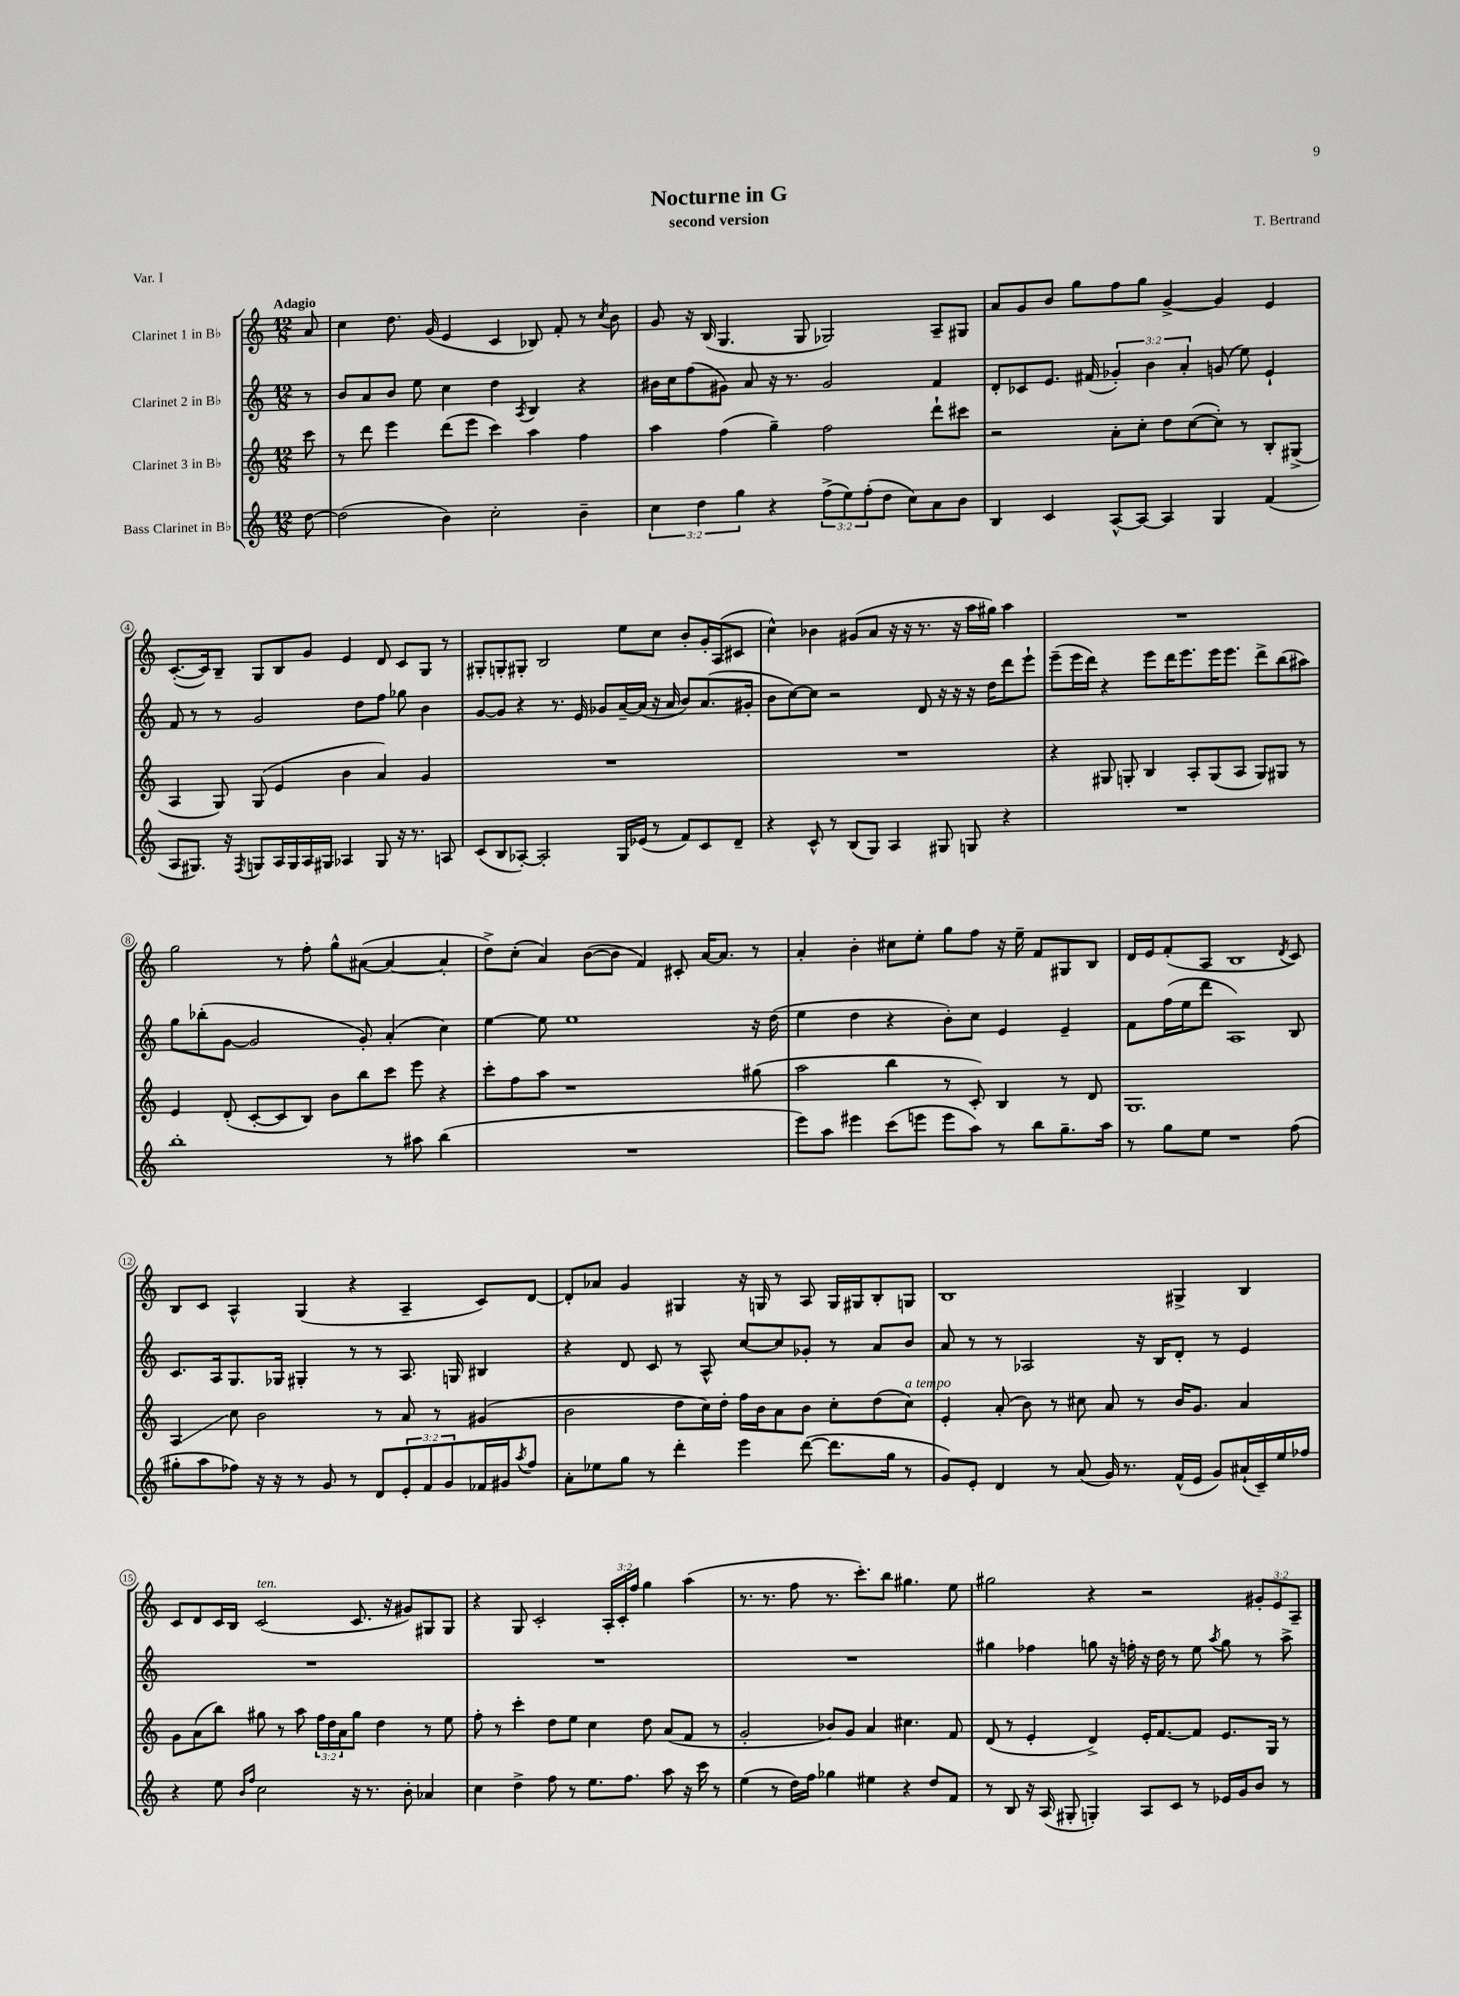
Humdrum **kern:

**kern	**kern	**kern	**kern
*staff4	*staff3	*staff2	*staff1
*clefG2	*clefG2	*clefG2	*clefG2
*k[]	*k[]	*k[]	*k[]
*M12/8	*M12/8	*M12/8	*M12/8
[8dd	8ccc	8r	8a
=	=	=	=
(2dd]	8r	8b	4cc
.	8ddd	8a	.
.	4eee	8b	8.dd
.	.	8ee	.
.	.	.	(16g
4b)	(8ddd	4cc	4e
.	8eee	.	.
2cc'	4ccc)	4dd	4c
.	.	8qA	.
.	4aa	4B	8B-)
.	.	.	8f'
4b~	4ff	4r	8r
.	.	.	8qcc
.	.	.	8b
=	=	=	=
6cc	4aa	16b#	8g
.	.	16cc	.
.	.	(8ff	16r
6dd	.	.	.
.	.	.	(16B
.	(4ff	8g#)	4.G
6gg	.	.	.
.	.	8a	.
4r	4gg~)	16r	.
.	.	8.r	.
.	.	.	8G
(12ff^	2ff	2g#	2G-)
12ee)	.	.	.
(12ff'	.	.	.
8dd	.	.	.
8cc)	.	.	.
8a	8ddd`	4f	8A~
8b	8ccc#	.	8G#
=	=	=	=
4B	2r	8d'	8a
.	.	8c-	8g
4c	.	8.e	8b
.	.	.	8gg
.	.	(16f#	.
[8A^^	8a'	6g-')	8ff
8A_	8cc'	.	8gg
.	.	6b	.
4A]	8dd	.	[4g^
.	.	6a'	.
.	([8cc	.	.
4G	8cc'])	(8g	4g]
.	8r	8ee)	.
(4f	8B'	4e`	4e
.	(8G#^	.	.
=	=	=	=
8A	4A	8f	([8.c'
8.G#)	.	8r	.
.	.	.	16c])
.	8G)	8r	8B~
16r	.	.	.
8qF	.	.	.
8G	(8G	2g	8G
16A	4e	.	8B
16G	.	.	.
16A	.	.	8g
16G#	.	.	.
4A-	4b	.	4e
.	.	8dd	.
8G#	4a)	8ff	8d
16r	.	8gg-	8c
8.r	.	.	.
.	4g	4b	8G
8A	.	.	8r
=	=	=	=
(8c	1.r	[8g	8G#'
8B	.	8g]	8G'
[8A-')	.	4r	8G#'
2A-']	.	.	2B
.	.	8.r	.
.	.	16e	.
.	.	8g-	.
16G	.	[16a~	8ee
(16e-	.	(16a]	.
8r	.	16r	8cc
.	.	16a	.
8f)	.	8b)	8b'
8c	.	(8.a	16g'
.	.	.	(16A
8d~	.	.	8c#
.	.	16g#'	.
=	=	=	=
4r	1.r	8b	4cc^^)
.	.	[8cc)	.
8c^^	.	8cc]	4b-
8r	.	2r	.
(8B	.	.	(8g#
8G)	.	.	8a
4A	.	.	16r
.	.	.	16r
.	.	8d	8.r
8G#	.	16r	.
.	.	16r	16r
8G	.	16r	16aa
.	.	16dd	16gg#)
4r	.	8ddd	4aa
.	.	8eee`	.
=	=	=	=
1.r	4r	(8eee~	1.r
.	.	16eee	.
.	.	16ddd)	.
.	8G#	4r	.
.	8G'	.	.
.	4B	8eee	.
.	.	16ddd	.
.	.	8.eee	.
.	8A'	.	.
.	(8G	16eee	.
.	.	8.eee	.
.	8A	.	.
.	8G)	8ddd^	.
.	8G#	(8bb	.
.	8r	8aa#)	.
=	=	=	=
1bb'	4e	8gg	2gg
.	.	(8bb-'	.
.	(8d'	[8g	.
.	[8c'	2g]	.
.	8c]	.	8r
.	8B)	.	8ff'
.	8b	.	8gg^^
.	8bb	8g')	([8a#
8r	8ccc	(4a'	4a#_
8aa#	8eee	.	.
(4bb	4r	4cc)	4a#']
=	=	=	=
1.r	8ccc'	[4ee	8dd^)
.	8ff	.	(8cc'
.	8aa	8ee]	4a)
.	1r	1ee	.
.	.	.	([8b
.	.	.	8b]
.	.	.	4f)
.	.	.	8c#'
.	.	.	[16a
.	.	.	8.a]
.	(8gg#	16r	8r
.	.	(16dd	.
=	=	=	=
8eee)	2aa	4ee	4a'
8aa	.	.	.
4eee#	.	4dd	4b'
(8ccc	4bb	4r	8cc#
8eee	.	.	8ee'
8eee	8r	8b')	8gg
8aa)	8c')	8cc	8ff
8r	4B	4e	16r
.	.	.	16ee~
8bb	.	.	8f
8.gg~	8r	4e~	8G#
.	8d	.	8B
16aa	.	.	.
=	=	=	=
8r	1.G	8f	16d
.	.	.	16e
8gg	.	(16ff	(8f'
.	.	16ee	.
8ee	.	8ddd	8A
1r	.	1A)	1B
.	.	.	8qd
(8ff	.	8B	8c)
=	=	=	=
8gg#'	4A	8.c	8B
8aa	.	.	8c
.	.	16A	.
8ff-)	8cc	8.G	4A^^
16r	2b	.	.
16r	.	16G-	.
8r	.	4G#'	(4G
8g	.	.	.
8r	.	8r	4r
8d	8r	8r	.
12e'	8a	8.A	4A~
12f	.	.	.
.	8r	.	.
12g	.	.	.
.	.	16G	.
16f-	(4g#	4B#	8c)
16g#	.	.	.
8qaa	.	.	.
8ff-	.	.	[8d
=	=	=	=
8a'	2b	4r	8d']
8ee-	.	.	8a-
8gg	.	8d	4g
8r	.	8c	.
4ddd'	8dd	8r	4G#
.	16cc)	8A^^	.
.	16dd'	.	.
4eee	16ff	[8cc	16r
.	16b	.	16G
.	8a	8cc]	8r
([8ddd	8b	8g-'	8A
8.ddd]	8cc'	8r	16G
.	.	.	16G#
.	(8dd	8a	8B'
16gg	.	.	.
8r	8cc)	8b	8G
=	=	=	=
8g)	4e'	8a	1B
8e'	.	8r	.
4d	(8a'	8r	.
.	8b)	2A-	.
8r	8r	.	.
(8a	8cc#	.	.
16g)	8a	.	.
8.r	.	.	.
.	8r	16r	.
.	.	16B	.
(16f^^	16b	8d'	4G#^
16e	8.g	.	.
8g)	.	8r	.
(16a#`	4a	4e	4B
16c~)	.	.	.
16ee	.	.	.
16ff-	.	.	.
=	=	=	=
4r	8g	1.r	8c
.	(8a	.	8d
8ee	8bb)	.	16c
.	.	.	16B
16qqb	.	.	.
16qqff	.	.	.
2cc	8gg#	.	(2c
.	8r	.	.
.	8aa	.	.
.	24ff	.	.
.	24dd	.	.
.	24a	.	.
16r	8gg#	.	8.c
8.r	.	.	.
.	4dd	.	.
.	.	.	16r
8b'	.	.	8g#)
4a-	8r	.	8G#
.	8ee	.	8G#
=	=	=	=
4cc	8ff'	1.r	4r
.	8r	.	.
4dd^	4ccc'	.	8G
.	.	.	2c'
8ff	8dd	.	.
8r	8ee	.	.
8.ee	4cc	.	.
.	.	.	24A'
.	.	.	24c'
8.ff	.	.	.
.	.	.	24ff
.	8dd	.	4gg
8aa	(8a	.	.
16r	8f	.	(4aa
16ccc	.	.	.
8r	8r	.	.
=	=	=	=
(4ee	2g'	1.r	8.r
.	.	.	8.r
8r	.	.	.
16dd)	.	.	8ff
16ff	.	.	.
4gg-	8b-)	.	8.r
.	8g	.	.
.	.	.	8.ccc')
4ee#	4a	.	.
.	.	.	8bb
4r	4.cc#	.	4.gg#
8dd	.	.	.
8f	8f	.	8ee
=	=	=	=
8r	(8d	4gg#	2gg#
8B	8r	.	.
16r	4e'	4ff-	.
(16A	.	.	.
8G#'	.	.	.
4G')	4d^)	8gg	4r
.	.	16r	.
.	.	16ff'	.
8A	16e'	16r	2r
.	[8.f	16dd	.
8c	.	8r	.
8r	8f]	8ee	.
.	.	8qaa	.
16e-	8.e	8gg	.
16g	.	.	.
8b	.	8r	12g#'
.	16G	.	.
.	.	.	12e
8r	8r	8aa^	.
.	.	.	12A~
==	==	==	==
*-	*-	*-	*-
